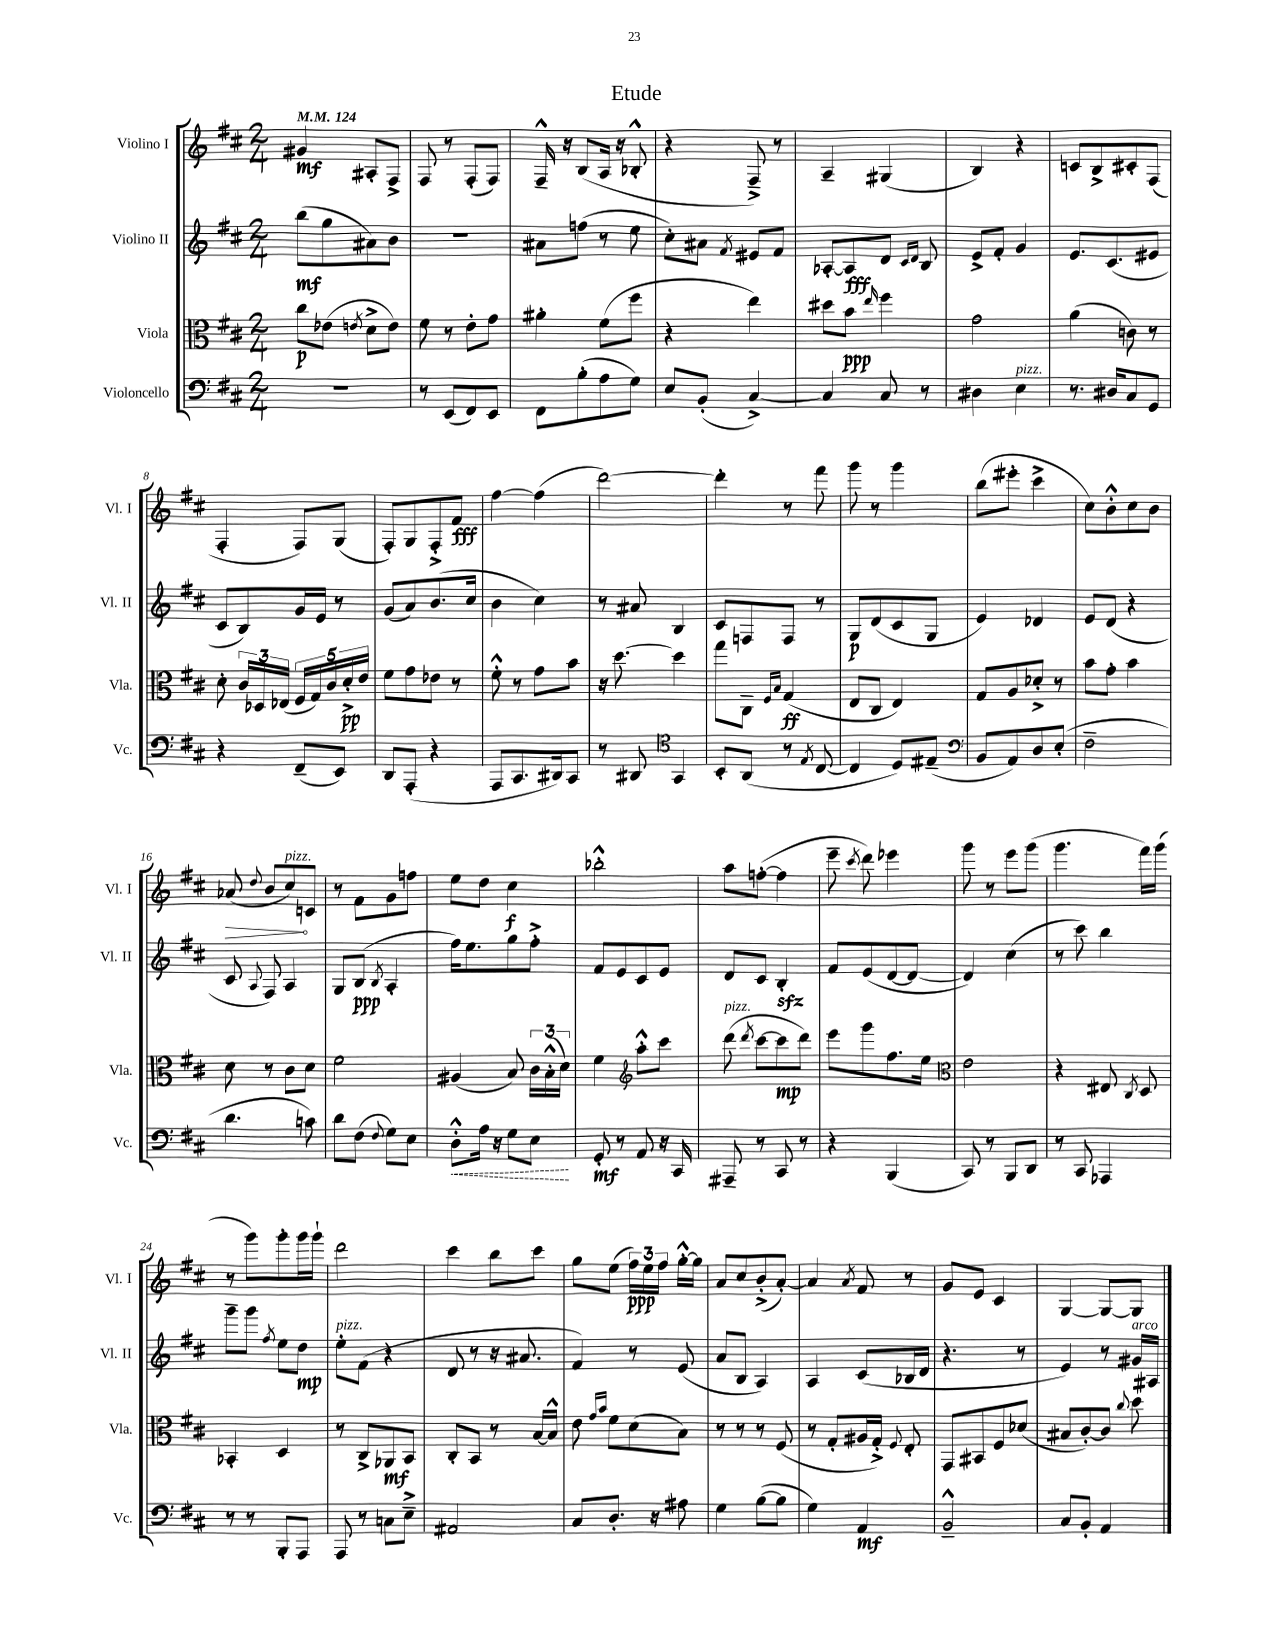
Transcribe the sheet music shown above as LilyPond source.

\header { title = "Etude" }
<<
\new StaffGroup <<
\new Staff = "s0" \with { instrumentName = "Violino I" shortInstrumentName = "Vl. I" } {
    \clef treble \key d \major \numericTimeSignature \time 2/4 \tempo 4 = 124
    \autoBeamOff gis'4\mf ais8[-. fis8]-> |
    fis8 r8 fis8[-.( fis8]) |
    fis16---^ r16 b8[( a16] r16 bes8-.-^ |
    r4 fis8--->) r8 |
    a4-- gis4( |
    b4) r4 |
    c'8[ b8-> cis'8-. fis8]( |
    fis4-. fis8[) g8]( |
    fis8[-.) g8 fis8-.-> fis'8]\fff |
    fis''4~ fis''4( |
    d'''2~) |
    d'''4-. r8 fis'''8 |
    g'''8 r8 g'''4 |
    b''8[( eis'''8]-. cis'''4-> |
    cis''8[) b'8-.-^ cis''8 b'8] |
    \once \override Hairpin.circled-tip = ##t aes'8\>( \appoggiatura { d''8 } b'8[ cis''8\!^\markup { \italic "pizz." }) c'8] |
    r8 fis'8[ g'8 f''8] |
    e''8[ d''8] cis''4\f |
    bes''2-.-^ |
    a''8[ f''8]~-.( f''4 |
    e'''8-- \acciaccatura { cis'''8 } d'''8) ees'''4 |
    g'''8 r8 e'''8[ g'''8]( |
    g'''4. fis'''16[) g'''16]( |
    r8 g'''8[) g'''8-. g'''16 g'''16]-! |
    d'''2 |
    cis'''4 b''8[ cis'''8] |
    g''8[ e''8]( \tuplet 3/2 { fis''16[\ppp) e''16 fis''16] } g''16[~-.-^ g''16] |
    a'8[ cis''8 b'8-.->( a'8]~-.) |
    a'4 \acciaccatura { a'8 } fis'8 r8 |
    g'8[ e'8] cis'4 |
    g4~ g8[~ g8] \bar "|." |
}
\new Staff = "s1" \with { instrumentName = "Violino II" shortInstrumentName = "Vl. II" } {
    \clef treble \key d \major \numericTimeSignature \time 2/4
    \autoBeamOff b''8[\mf( g''8 ais'8) b'8] |
    R2 |
    ais'8[ f''8]( r8 e''8 |
    cis''8[-.) ais'8] \acciaccatura { fis'8 } eis'8[ fis'8] |
    aes8[~-. aes8\fff d'8] \grace { cis'16[ d'16] } b8 |
    e'8[-> fis'8]-. g'4 |
    e'8.[ cis'8.( eis'8] |
    cis'8[ b8) g'16 e'16] r8 |
    g'8[( a'8) b'8.( cis''16] |
    b'4 cis''4) |
    r8 ais'8 b4 |
    cis'8[ f8 f8] r8 |
    g8[\p d'8( cis'8 g8] |
    e'4) des'4 |
    e'8[ d'8]( r4 |
    cis'8 \appoggiatura { a8 } fis8) a4 |
    g8[ b8]\ppp( \acciaccatura { b8 } a4-. |
    fis''16[) e''8. g''8 fis''8]-.-> |
    fis'8[ e'8 cis'8 e'8] |
    d'8[ cis'8] b4-.\sfz |
    fis'8[ e'8( d'8~ d'8]~ |
    d'4) cis''4( |
    r8 cis'''8) b''4 |
    g'''8[-- g'''8] \acciaccatura { fis''8 } e''8[ d''8]\mp |
    e''8[-.^\markup { \italic "pizz." } fis'8]( r4 |
    d'8 r8 r16 ais'8. |
    fis'4) r8 e'8( |
    a'8[ b8] a4) |
    a4 cis'8[( bes16 d'16] |
    r4. r8 |
    e'4) r8 gis'16[^\markup { \italic "arco" } ais16] \bar "|." |
}
\new Staff = "s2" \with { instrumentName = "Viola" shortInstrumentName = "Vla." } {
    \clef alto \key d \major \numericTimeSignature \time 2/4
    \autoBeamOff cis''8[\p ees'8]( \acciaccatura { e'8 } d'8[-> e'8]) |
    fis'8 r8 e'8[-. g'8] |
    ais'4-. fis'8[( fis''8] |
    r4 e''4) |
    dis''8[ b'8]\ppp \grace { e''16 } fis''4 |
    g'2 |
    a'4( c'8) r8 |
    d'8-. \tuplet 3/2 { cis'16[ des16 ees16]( } \tuplet 5/4 { fis16[ g16) cis'16 d'16-.->\pp e'16] } |
    fis'8[ g'8 ees'8] r8 |
    fis'8-.-^ r8 g'8[ b'8] |
    r16 d''8.~ d''4 |
    g''8[ cis8]-- \grace { fis16[ b16] } g4\ff( |
    e8[ cis8] e4) |
    g8[ a8 des'8]-.-> r8 |
    b'8[ g'8]-. b'4 |
    d'8 r8 cis'8[ d'8] |
    fis'2 |
    ais4( b8) \tuplet 3/2 { cis'16[ b16-.-^( d'16]) } |
    fis'4 \clef treble a''8[-.-^ cis'''8] |
    d'''8^\markup { \italic "pizz." }( \acciaccatura { d'''8 } cis'''8[~ cis'''8\mp d'''8]) |
    e'''8[ g'''8 fis''8. e''16] |
    \clef alto e'2 |
    r4 eis8 \acciaccatura { cis8 } d8 |
    bes,4-. d4 |
    r8 cis8[-> aes,8\mf b,8] |
    cis8[-. b,8] r8 b16[~ b16]-^ |
    e'8 \grace { g'16[ b'16] } fis'8[ d'8( b8]) |
    r8 r8 r8 fis8( |
    r8 g8[-. ais16 g16]-.->) \appoggiatura { fis8 } e8-. |
    g,8[ bis,8 fis8 des'8]( |
    bis8[ cis'8~-.) cis'8] \appoggiatura { cis''8 } d''8 \bar "|." |
}
\new Staff = "s3" \with { instrumentName = "Violoncello" shortInstrumentName = "Vc." } {
    \clef bass \key d \major \numericTimeSignature \time 2/4
    \autoBeamOff R2 |
    r8 e,8[( fis,8) e,8] |
    fis,8[ b8-.( a8 g8]) |
    e8[ b,8]-.( cis4~->) |
    cis4 cis8 r8 |
    dis4 e4^\markup { \italic "pizz." } |
    r8. dis16[ cis8 g,8] |
    r4 fis,8[--( e,8]) |
    d,8[ a,,8]-.( r4 |
    a,,8[ cis,8. dis,16) cis,8] |
    r8 dis,8 \clef tenor g,4 |
    b,8[-. a,8]( r8 \acciaccatura { e8 } cis8~ |
    cis4 d8[) eis8]--( |
    \clef bass b,8[ a,8) d8 e8]-.( |
    fis2-- |
    d'4. c'8) |
    d'8[ fis8]( \appoggiatura { fis8 } g8[) e8] |
    \once \override Hairpin.style = #'dashed-line d8[-.-^\< a16] r16 g8[ e8]\! |
    g,8-.\mf r8 a,8 r16 cis,16 |
    ais,,8-- r8 cis,8 r8 |
    r4 b,,4( |
    cis,8) r8 b,,8[ d,8] |
    r8 cis,8 aes,,4 |
    r8 r8 b,,8[-. a,,8] |
    a,,8 r8 c8[ e8]---> |
    ais,2 |
    cis8[ d8.]-. r16 ais8 |
    g4 b8[~( b8] |
    g4) a,4\mf |
    b,2---^ |
    cis8[ b,8]-. a,4 \bar "|." |
}
>>
>>
